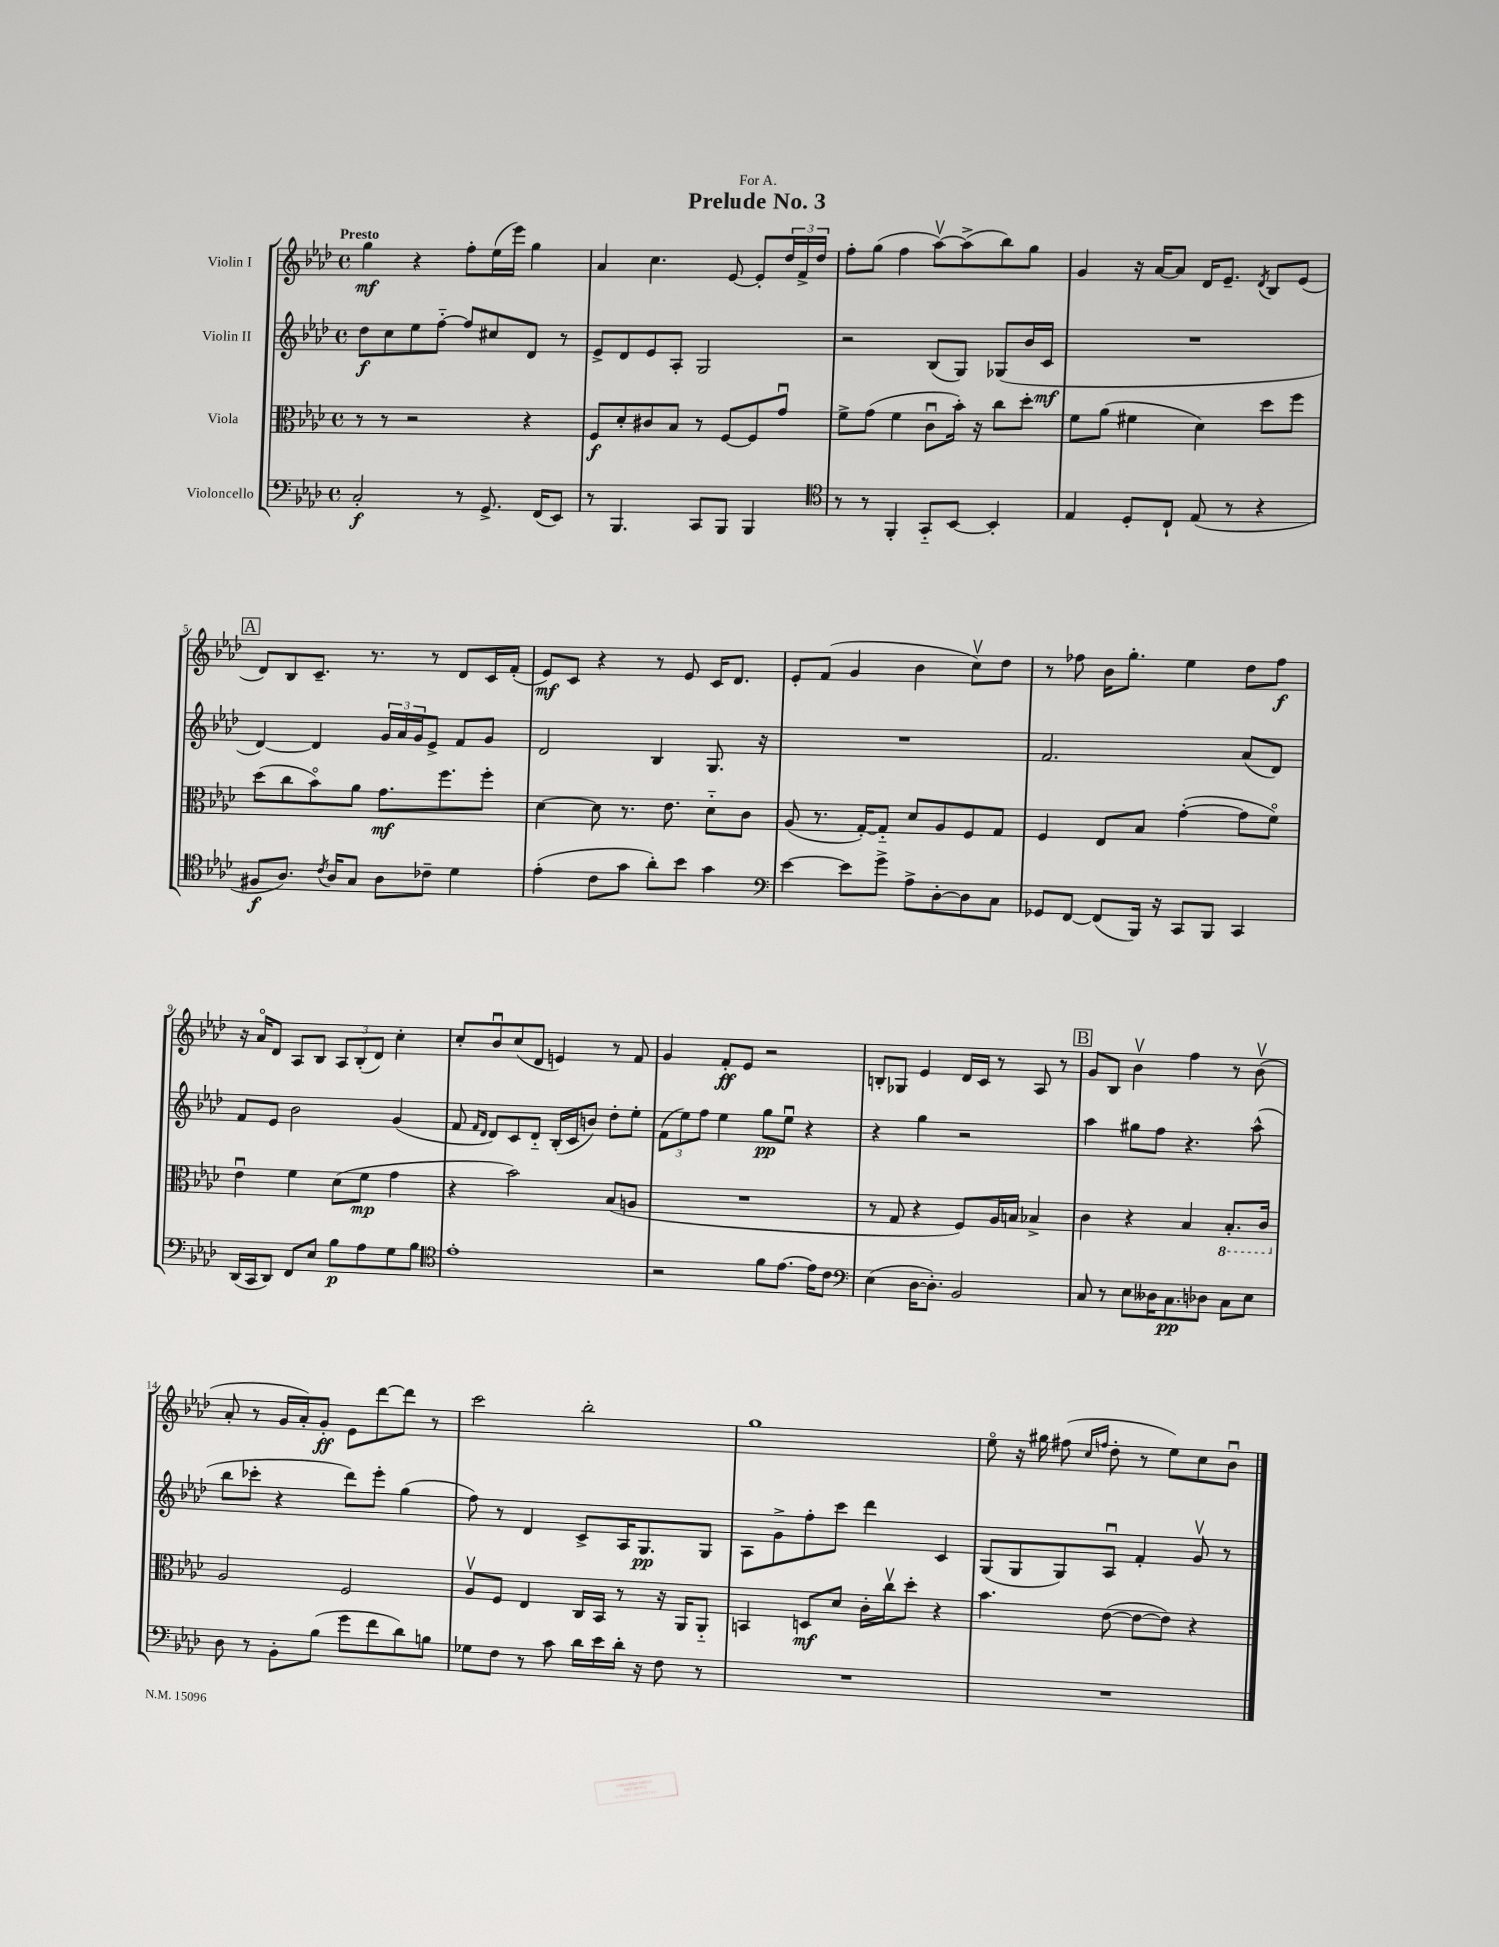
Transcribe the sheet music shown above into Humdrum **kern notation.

**kern	**kern	**kern	**kern
*staff4	*staff3	*staff2	*staff1
*clefF4	*clefC3	*clefG2	*clefG2
*k[b-e-a-d-]	*k[b-e-a-d-]	*k[b-e-a-d-]	*k[b-e-a-d-]
*M4/4	*M4/4	*M4/4	*M4/4
*met(c)	*met(c)	*met(c)	*met(c)
2C'	8r	8dd-	4gg
.	8r	8cc	.
.	2r	8ee-	4r
.	.	[8ff'~	.
8r	.	8ff]	8ff'
8.GG^	.	8cc#	(16ee-
.	.	.	16eee-)
.	4r	8d-	4gg
(16FF	.	.	.
8EE-)	.	8r	.
=	=	=	=
8r	8F	8e-^	4a-
4.BBB-	8d-'	8d-	.
.	8c#	8e-	4.cc
.	8B-	8A-'	.
8CC	8r	2G	.
8BBB-	[8F	.	[8e-
4BBB-	8F]	.	8e-']
.	8gu	.	24dd-
.	.	.	24f^
.	.	.	24dd-
=	=	=	=
*clefC4	*	*	*
8r	8f^	2r	8ff'
8r	(8g	.	(8gg
4FF'	4f	.	4ff
8GG'~	8cu	(8B-	[8aa-v)
[8BB-	16b-')	8G)	(8aa-^]
.	16r	.	.
4BB-']	8cc	(8G-	8bb-)
.	8dd-'	16b-	8gg
.	.	16c	.
=	=	=	=
4E-	8f	1r	4g
.	(8a-	.	.
8D-'	4f#	.	16r
.	.	.	[16a-
8C`	.	.	8a-]
(8E-	4d-)	.	16d-
.	.	.	8.e-~
8r	.	.	.
.	.	.	8qd-
4r	8dd-	.	8B-
.	8ff	.	(8e-
=	=	=	=
8F#	(8dd-	[4d-)	8d-)
8.A-)	8cc	.	8B-
.	8b-o)	4d-]	8.c~
8qc	.	.	.
16A-	.	.	.
8G	8a-	.	.
.	.	.	8.r
8A-	8.g	24g	.
.	.	24a-	.
.	.	24g	.
8c-~	.	8e-^	8r
.	8.ff	.	.
4d-	.	8f	8d-
.	8ff'	8g	16c
.	.	.	(16f'
=	=	=	=
(4e-'	[4d-	2d-	8e-)
.	.	.	8c
8c	8d-]	.	4r
8g	8.r	.	.
8a-')	.	4B-	8r
.	8.e-	.	.
8b-	.	.	8e-
4g	8d-'~	8.G	16c
.	.	.	8.d-
.	8c	.	.
.	.	16r	.
=	=	=	=
*clefF4	*	*	*
[4e-	(8A-	1r	8e-'
.	8.r	.	(8f
8e-]	.	.	4g
.	[16G')	.	.
8g^	8G'~]	.	.
8A-^	8d-	.	4b-
[8D-'	8A-	.	.
8D-]	8F	.	8ccv)
8C	8G	.	8dd-
=	=	=	=
8GG-	4F	2.f	8r
[8FF	.	.	8ff-
(8FF]	8E-	.	16b-
.	.	.	8.gg'
16BBB-)	8B-	.	.
16r	.	.	.
8CC	([4g'	.	4ee-
8BBB-	.	.	.
4CC	8g]	(8a-	8dd-
.	8fo)	8d-)	8ff-
=	=	=	=
(16DD-	4e-u	8f	16r
16CC	.	.	16a-o
8DD-)	.	8e-	8d-
8FF	4f	2b-	8A-
8E-	.	.	8B-
8B-	(8d-	.	12A-
.	.	.	(12B-'
8A-	8f	.	.
.	.	.	12d-)
8G	4g	(4g	4cc'
8B-	.	.	.
=	=	=	=
*clefC4	*	*	*
1e-'	4r	8f	8cc'
.	.	16qqf	.
.	.	16qqd-	.
.	.	8d-)	8b-u
.	2b-)	8c	(8cc
.	.	8d-'~	8d-
.	.	(16B-'	4e)
.	.	16c	.
.	.	8b)	.
.	(8B-	8dd-'	8r
.	8A	8ee-'	8f
=	=	=	=
2r	1r	(12f	4g
.	.	12ee-)	.
.	.	12ff	.
.	.	4ee-	8f'
.	.	.	8e-
8f	.	8gg	2r
[8.e-	.	8ee-u	.
.	.	4r	.
16e-]	.	.	.
8c	.	.	.
=	=	=	=
*clefF4	*	*	*
(4E-	8r	4r	8B'
.	8G	.	8G-
[16D-	4r	4gg	4e-
8.D-'])	.	.	.
2BB-	8F)	2r	16d-
.	.	.	16c
.	16A-	.	8r
.	16B	.	.
.	4B-^	.	8A-
.	.	.	8r
=	=	=	=
8C	4c	4aa-	8g
8r	.	.	8B-
8E-	4r	8gg#	4b-v
16D--	.	8ff	.
8.C	.	.	.
.	4B-	4.r	4ff
8D-	.	.	.
8C	8.BB-'	.	8r
8E-	.	(8aa-^^	(8b-v
.	16C	.	.
=	=	=	=
8D-	2A-	8bb-	8a-'
8r	.	8ccc-'	8r
8BB-'	.	4r	16g
.	.	.	16a-')
(8B-	.	.	8g'
8g	2F	8ddd-)	8e-
8f	.	8eee-'	[8ddd-
8d-)	.	(4gg	8ddd-]
8B	.	.	8r
=	=	=	=
8G-	8A-v	8ff)	2ccc
8F	8F	8r	.
8r	4E-	4d-	.
8c	.	.	.
16d-	16C	8c^	2bb-'
16e-	16BB-	.	.
16d-'	8r	16A-	.
16r	.	8.G	.
8F	16r	.	.
.	16AA-	.	.
8r	8AA-'~	8G	.
=	=	=	=
1r	4BB	8A-	1gg
.	.	8g^	.
.	8D	8ff'	.
.	8d-	8ccc	.
.	16c'	4ddd-	.
.	16ccv	.	.
.	8dd-'	.	.
.	4r	4c	.
=	=	=	=
1r	4.b-	(8G	8ee-o
.	.	8G	16r
.	.	.	16gg#
.	.	8G)	(8ff#
.	.	.	16qqcc
.	.	.	16qqff
.	([8e-	8A-u	8dd-'
.	8e-_	4f'	8r
.	8e-])	.	8ee-)
.	4r	8gv	8cc
.	.	8r	8b-u
==	==	==	==
*-	*-	*-	*-
